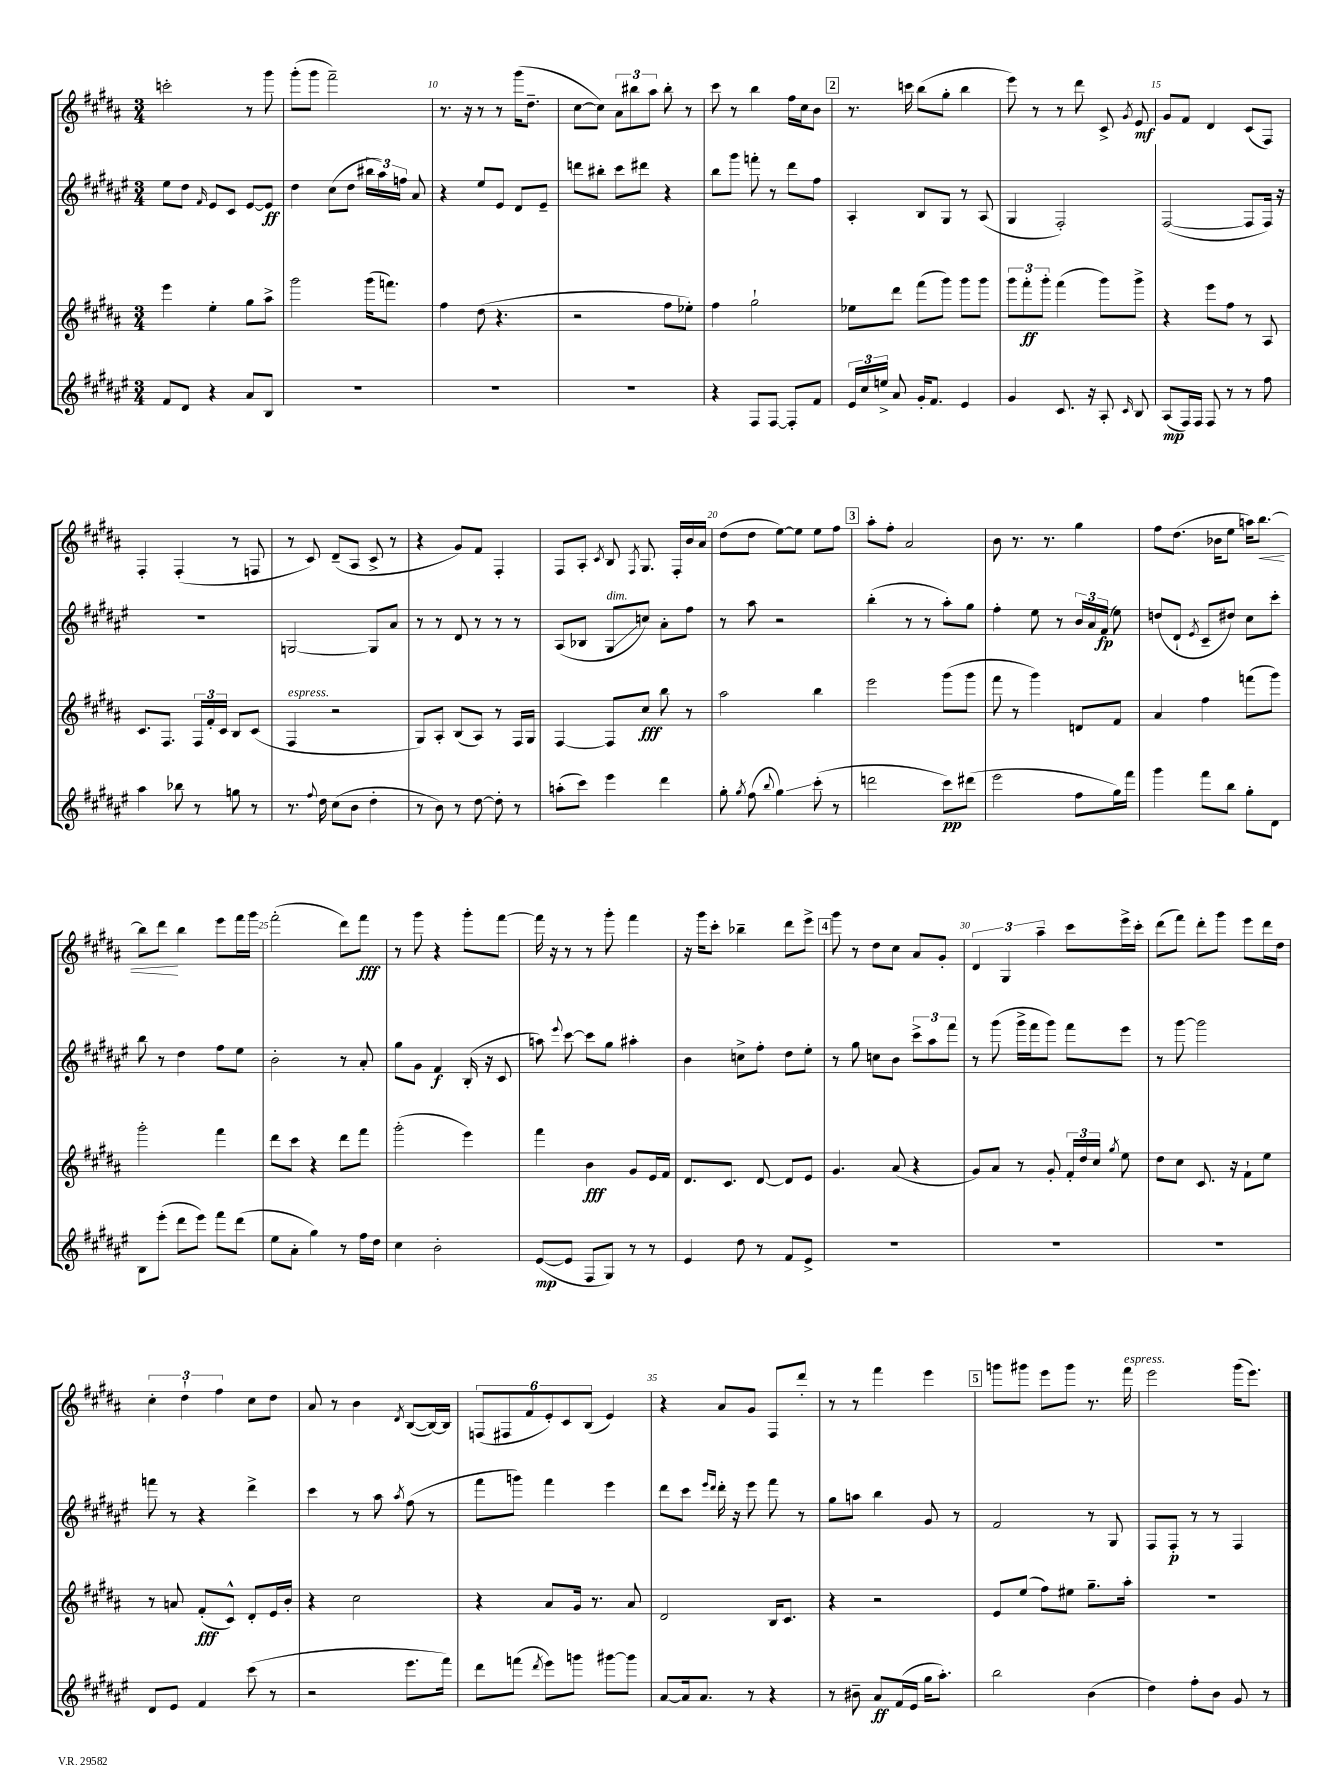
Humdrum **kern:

**kern	**kern	**kern	**kern
*staff4	*staff3	*staff2	*staff1
*clefG2	*clefG2	*clefG2	*clefG2
*k[f#c#g#d#a#e#]	*k[f#c#g#d#a#]	*k[f#c#g#d#a#e#]	*k[f#c#g#d#a#]
*M3/4	*M3/4	*M3/4	*M3/4
8f#	4eee	8ee#	2ccc'
8d#	.	8dd#	.
.	.	16qqf#	.
4r	4ee'	8e#	.
.	.	8c#	.
8a#	8gg#	[8e#	8r
8B	8aa#^	8e#]	8ggg#
=	=	=	=
2.r	2ggg#	4dd#	(8ggg#'
.	.	.	8ggg#
.	.	(8cc#	2fff#~)
.	.	8dd#	.
.	(16ggg#	24bb#	.
.	.	24aa#)	.
.	8.fff)	.	.
.	.	24ff	.
.	.	8a#	.
=	=	=	=
2.r	4ff#	4r	8.r
.	.	.	16r
.	(8dd#	8ee#	8r
.	4.r	8e#	8r
.	.	8d#	(16ggg#
.	.	.	8.dd#~
.	.	8e#~	.
=	=	=	=
2.r	2r	8ddd	[8cc#
.	.	8bb#'	8cc#])
.	.	8ccc#	12a#
.	.	.	12bb#
.	.	8ddd#	.
.	.	.	12aa#
.	8ff#	4r	8bb#'
.	8ee-')	.	8r
=	=	=	=
4r	4ff#	8bb	8ccc#
.	.	8ggg#	8r
8F#	2gg#`	8fff'	4bb
[8F#	.	8r	.
8F#']	.	8ddd#	16ff#
.	.	.	16cc#
8f#	.	8ff#	8b
=	=	=	=
24e#	8ee-	4A#'	8.r
24cc#	.	.	.
24ee^	.	.	.
8a#	8ddd#	.	.
.	.	.	16ccc
16g#'	(8fff#	8B	(8bb
8.f#	.	.	.
.	8ggg#)	8G#	8gg#'
4e#	8ggg#	8r	4bb
.	8ggg#	(8A#	.
=	=	=	=
4g#	12ggg#	4G#	8eee)
.	12fff#'	.	.
.	.	.	8r
.	12ggg#'	.	.
8.c#	(4fff#	2F#')	8r
.	.	.	8ddd#
16r	.	.	.
8A#'	8ggg#)	.	8c#^
16qqc#	.	.	8qg#
8B	8ggg#^	.	8e
=	=	=	=
(8A#	4r	([2F#	8g#
16F#)	.	.	8f#
16F#	.	.	.
8F#	8eee	.	4d#
8r	8ff#	.	.
8r	8r	8F#]	(8c#
8ff#	8A#	16F#)	8F#)
.	.	16r	.
=	=	=	=
4aa#	8.c#	2.r	4F#'
.	8.F#	.	.
8bb-	.	.	(4F#'
8r	24F#	.	.
.	24f#'	.	.
.	24c#	.	.
8gg	8B	.	8r
8r	(8c#	.	8F
=	=	=	=
8.r	4F#	[2G	8r
.	.	.	8c#)
8qqff#	.	.	.
16dd#	.	.	.
(8cc#	2r	.	(8d#~
8b	.	.	8A#
4dd#'	.	8G]	8c#^
.	.	8a#	8r
=	=	=	=
8r	8G#)	8r	4r
8b)	8A#'	8r	.
8r	(8B	8d#	8g#)
[8dd#	8A#)	8r	8f#
8dd#']	8r	8r	4F#'
8r	16F#	8r	.
.	16G#	.	.
=	=	=	=
(8aa'	[4F#	(8A#	8F#
8ccc#)	.	8B-	8A#'
.	.	.	8qc#
4eee#	8F#]	8G#	8B
.	.	.	8qF#
.	8cc#	8cc)	8.G#
4ddd#	8bb	8a#'	.
.	.	.	16F#'
.	8r	8ff#	16b
.	.	.	16a#
=	=	=	=
8gg#'	2aa#	8r	(8dd#
8qgg#	.	.	.
(8ff#	.	8aa#	8dd#
8qqbb	.	.	.
4gg#)	.	2r	[8ee)
.	.	.	8ee]
(8ccc#'	4bb	.	8ee
8r	.	.	8ff#
=	=	=	=
2ddd	2eee	(4bb'	8aa#'
.	.	.	8ff#'
.	.	8r	2a#
.	.	8r	.
8ccc#)	(8ggg#	8aa#')	.
(8ddd#	8ggg#	8gg#	.
=	=	=	=
2eee#	8fff#	4ff#'	8b
.	8r	.	8.r
.	4ggg#)	8ee#	.
.	.	.	8.r
.	.	8r	.
8ff#	8d	24b	4gg#
.	.	24a#	.
.	.	(24f#	.
16gg#)	8f#	8ee#)	.
16fff#	.	.	.
=	=	=	=
4ggg#	4a#	(8dd	8ff#
.	.	8d#`	(8.dd#
.	.	8qe#	.
8fff#	4ff#	8c#~	.
.	.	.	16b-
8bb	.	8dd#)	8ee
8gg#'	(8fff	8cc#	16aa)
.	.	.	[8.bb
8d#	8ggg#)	8ccc#'	.
=	=	=	=
8B	2ggg#'	8bb	8bb]
(8eee#'	.	8r	8ddd#
8ddd#	.	4dd#	4bb
8eee#)	.	.	.
8fff#	4fff#	8ff#	8eee
(8ddd#	.	8ee#	16fff#
.	.	.	16ggg#
=	=	=	=
8ee#	8ddd#	2b'	(2fff#'
8a#'	8ccc#	.	.
4gg#)	4r	.	.
8r	8ddd#	8r	8ddd#)
16ff#	8fff#	8a#'	8fff#
16dd#	.	.	.
=	=	=	=
4cc#	(2ggg#'	8gg#	8r
.	.	8g#	8ggg#
2b'	.	4f#	4r
.	4eee)	(16B'	8ggg#'
.	.	16r	.
.	.	8c#	[8fff#
=	=	=	=
([8e#	4fff#	8aa)	16fff#]
.	.	.	16r
.	.	8qqeee#	.
8e#]	.	[8ccc#	8r
8F#	4b	8ccc#]	8r
8G#)	.	8gg#	8ggg#'
8r	8g#	4aa#'	4fff#
8r	16e	.	.
.	16f#	.	.
=	=	=	=
4e#	8.d#	4b	16r
.	.	.	16ggg#
.	.	.	8ccc#'
.	8.c#	.	.
8dd#	.	8cc^	4bb-~
8r	[8d#	8ff#'	.
8f#	8d#]	8dd#	8ddd#
8e#^	8e	8ee#'	8eee^
=	=	=	=
2.r	4.g#	8r	8ggg#
.	.	8gg#	8r
.	.	8cc	8dd#
.	(8a#	8b	8cc#
.	4r	12ccc#^	8a#
.	.	12aa#	.
.	.	.	8g#'
.	.	12fff#	.
=	=	=	=
2.r	8g#)	8r	6d#
.	8a#	(8ggg#	.
.	.	.	6G#
.	8r	16ggg#^	.
.	.	16fff#	.
.	.	.	6aa#~
.	8g#'	8ggg#)	.
.	24f#'	8fff#	8ccc#
.	24dd#	.	.
.	24cc#	.	.
.	8qgg#	.	.
.	8ee	8eee#	16eee^
.	.	.	16ccc#'
=	=	=	=
2.r	8dd#	8r	(8ddd#
.	8cc#	[8ggg#	8fff#)
.	8.c#	2ggg#]	8ddd#'
.	.	.	8ggg#
.	16r	.	.
.	8f#`	.	8eee
.	8ee	.	16ddd#
.	.	.	16dd#
=	=	=	=
8d#	8r	8fff	6cc#'
8e#	8a	8r	.
.	.	.	6dd#`
4f#	(8f#'	4r	.
.	.	.	6ff#
.	8c#^^)	.	.
(8ccc#	8d#'	4ddd#^	8cc#
8r	16e	.	8dd#
.	16b'	.	.
=	=	=	=
2r	4r	4ccc#	8a#
.	.	.	8r
.	2cc#	8r	4b
.	.	8aa#	.
.	.	8qaa#	8qd#
8.eee#	.	(8ff#	([8B
.	.	8r	16B_)
16fff#)	.	.	16B]
=	=	=	=
8ddd#	4r	8fff#	(12F
.	.	.	12F#
(8fff	.	8ggg)	.
.	.	.	12f#
8qddd#	.	.	.
8eee#)	8a#	4fff#	12e')
.	.	.	12c#
8ggg	16g#	.	.
.	.	.	(12B
.	8.r	.	.
[8ggg#	.	4eee#	4e)
8ggg#]	8a#	.	.
=	=	=	=
[8a#	2d#	8ddd#	4r
16a#]	.	8ccc#	.
8.a#	.	.	.
.	.	16qqeee#	.
.	.	16qqddd#	.
.	.	16ddd#'	8a#
.	.	16r	.
8r	.	8eee#	8g#
4r	16B	8fff#	8F#
.	8.c#	.	.
.	.	8r	8ddd#'
=	=	=	=
8r	4r	8gg#	8r
8b#~	.	8aa	8r
8a#	2r	4bb	4fff#
(16f#	.	.	.
16e#	.	.	.
16gg#	.	8g#	4eee
8.aa#')	.	.	.
.	.	8r	.
=	=	=	=
2bb	8e	2f#	8ggg
.	(8ee	.	8ggg#
.	8ff#)	.	8eee
.	8ee#	.	8ggg#
(4b	8.gg#~	8r	8.r
.	.	8G#	.
.	16aa#'	.	16fff#
=	=	=	=
4dd#)	2.r	8F#	2eee
.	.	8F#'	.
8ff#'	.	8r	.
8b	.	8r	.
8g#	.	4F#	(16ggg#
.	.	.	8.eee)
8r	.	.	.
==	==	==	==
*-	*-	*-	*-
